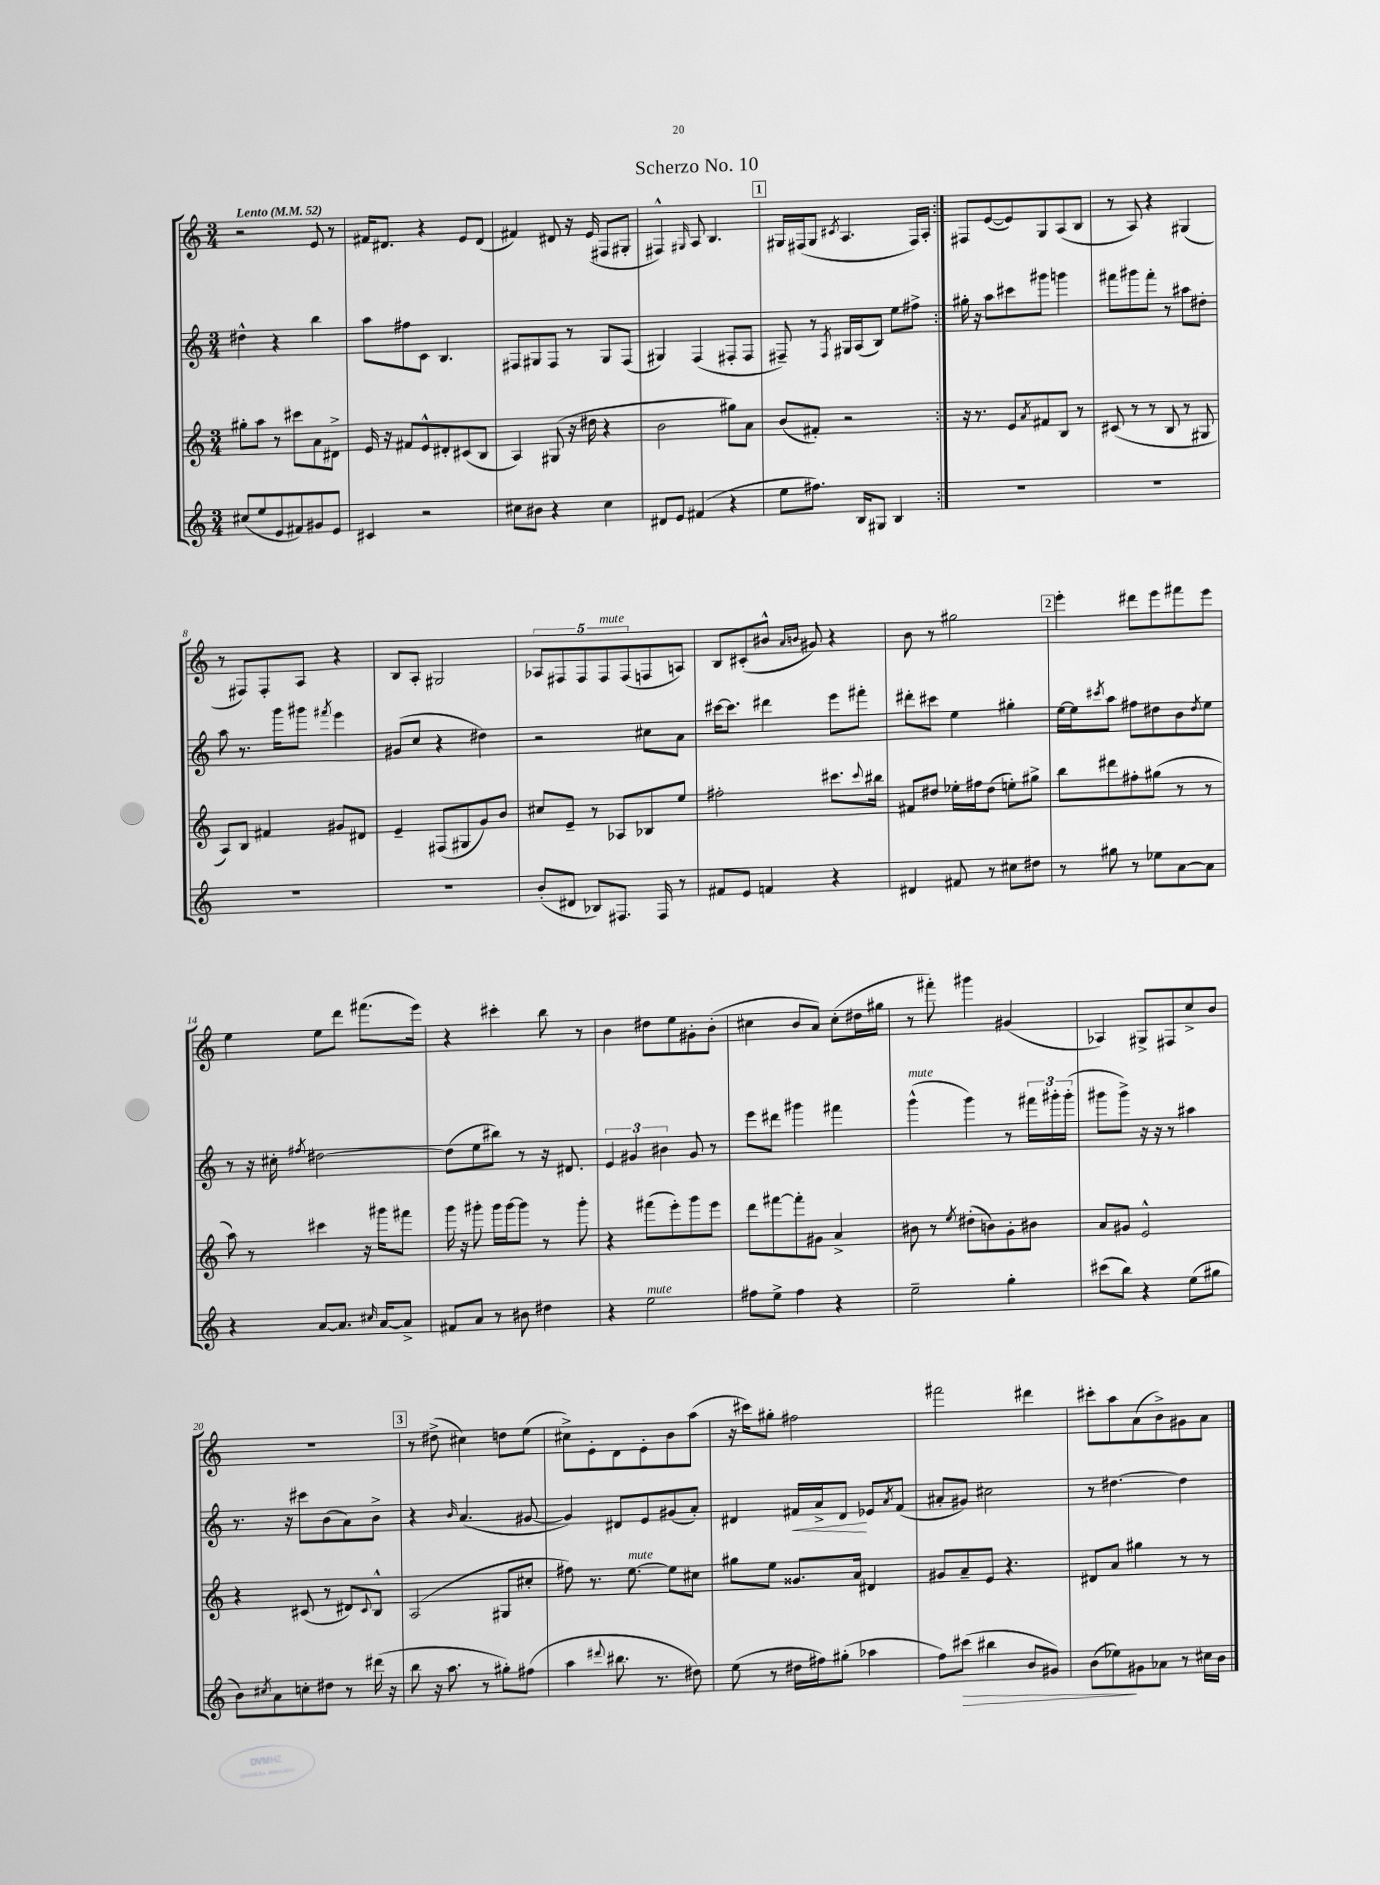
\header { title = "Scherzo No. 10" }
<<
\new StaffGroup <<
\new Staff = "s0" {
    \clef treble \key c \major \numericTimeSignature \time 3/4 \tempo "Lento" 4 = 52
    \repeat volta 2 { r2 e'8 r8 |
    fis'16 dis'8. r4 e'8 dis'8( |
    fis'4) dis'8 r16 e'16( fis8 gis8-. |
    fis4-^) \grace { gis16 } a8 b4. |
    \mark \markup { \box "1" } gis16 fis16( gis8 \acciaccatura { cis'8 } a4. fis16) a16-. | }
    fis8 e'8~( e'8) g8 a8( b8 |
    r8 a8) r4 gis4( |
    r8 fis8) fis8-. a8 r4 |
    b8 a8-. gis2 |
    \tuplet 5/4 { aes8 fis8 fis8 fis8^\markup { \italic "mute" } fis8( } f8 a8) |
    b8 cis'8-.( bis'8-^ \grace { a'16 b'16 } gis'8) r4 |
    b'8 r8 gis''2 |
    \mark \markup { \box "2" } e'''4-. dis'''8 e'''8 fis'''8 e'''8 |
    e''4 e''8 d'''8 fis'''8.( e'''16) |
    r4 cis'''4-. b''8 r8 |
    b'4 dis''8 e''8 gis'8-. b'8-.( |
    cis''4 b'8 a'8) cis''8-.( dis''16 gis''16 |
    r8 fis'''8-.) gis'''4 gis'4( |
    aes4) gis8-> fis8 c''8-> b'8 |
    R2. |
    \mark \markup { \box "3" } r8 dis''8->( cis''4) d''8 e''8( |
    cis''8->) e'8-. d'8 e'8-. b'8 a''8( |
    r16 cis'''16) gis''8-. fis''2 |
    fis'''2 dis'''4 |
    cis'''8-. a''8 a'8( b'8->) gis'8 a'8 \bar "|." |
}
\new Staff = "s1" {
    \clef treble \key c \major \numericTimeSignature \time 3/4
    \repeat volta 2 { dis''4-^ r4 b''4 |
    a''8 fis''8 c'8 b4. |
    fis8 gis8 fis8 r8 gis8 fis8( |
    gis4) f4( fis8-. fis8 |
    \mark \markup { \box "1" } fis8--) r8 \acciaccatura { fis8 } gis16 a16( b8) e''8 fis''8-> | }
    gis''16-. r16 a''8 cis'''8 gis'''8 g'''4 |
    fis'''8 gis'''8 fis'''8-. r8 ais''8 dis''8-. |
    a''8 r8. g'''16 gis'''8 \acciaccatura { fis'''8 } e'''4 |
    gis'8( c''8 r4 dis''4) |
    r2 cis''8 a'8 |
    cis'''16~ cis'''8. dis'''4 e'''8 fis'''8-. |
    dis'''8-. cis'''8 e''4 gis''4-. |
    \mark \markup { \box "2" } e''16~ e''16 \acciaccatura { cis'''8 } a''8 fis''8 dis''8 b'8 \acciaccatura { dis''8 } e''8 |
    r8 r16 cis''16-. \acciaccatura { fis''8 } dis''2~ |
    dis''8( e''8 bis''8) r8 r16 dis'8. |
    \tuplet 3/2 { e'4 gis'4 bis'4 } gis'8 r8 |
    e'''8 dis'''8 gis'''4 fis'''4 |
    g'''4-^^\markup { \italic "mute" }( g'''4) r8 \tuplet 3/2 { fis'''16 gis'''16-. gis'''16-.( } |
    gis'''8 gis'''8->) r16 r16 r8 ais''4 |
    r8. r16 cis'''8 b'8( a'8) b'8-> |
    \mark \markup { \box "3" } r4 \grace { b'16 } a'4.( gis'8~ |
    gis'4) dis'8 e'8 gis'8( a'8-.) |
    dis'4 fis'16\< a'16-> dis'8\! ees'8 \acciaccatura { a'8 } fis'8( |
    ais'8-. gis'8) cis''2 |
    r8 dis''4.~ dis''4 \bar "|." |
}
\new Staff = "s2" {
    \clef treble \key c \major \numericTimeSignature \time 3/4
    \repeat volta 2 { gis''8-. a''8 r8 cis'''8 a'8 dis'8-> |
    e'16 r16 fis'8 e'8-^ dis'8-. cis'8( b8 |
    a4) gis8( r16 dis''16 r4 |
    b'2 gis''8) a'8 |
    \mark \markup { \box "1" } b'8( fis'8-.) r2 | }
    r16 r8. e'8 \acciaccatura { a'8 } fis'8 b8 r8 |
    cis'8( r8 r8 b8 r8 gis8 |
    a8) b8 fis'4 gis'8 dis'8 |
    e'4-- fis8( gis8 g'8) b'8 |
    cis''8 e'8-- r8 aes8 bes8 e''8 |
    fis''2-. cis'''8. \appoggiatura { cis'''8 } bis''16 |
    fis'8 dis''8 ees''16-. fis''16 dis''8( e''8-.) gis''8-> |
    \mark \markup { \box "2" } b''8 dis'''8 fis''8-. gis''8( r8 r8 |
    a''8) r8 cis'''4 r16 gis'''16 fis'''8 |
    g'''16 r16 gis'''8-. gis'''16 gis'''16~ gis'''8 r8 gis'''8-. |
    r4 fis'''8( e'''8-.) g'''8 e'''8 |
    d'''8 fis'''8~ fis'''8-. gis'8 a'4-> |
    bis'8 r8 \acciaccatura { e''8 } dis''8-.( b'8) g'8-. bis'8 |
    a'8 gis'8 e'2-^ |
    r4 cis'8( r8 dis'8) \appoggiatura { cis'8 } b8-^ |
    \mark \markup { \box "3" } a2( gis8 cis''8-. |
    fis''8) r8. e''8.~^\markup { \italic "mute" } e''8 cis''8 |
    gis''8 e''8 gisis'8. a'16 dis'4 |
    gis'8 a'8-- e'8 r4. |
    dis'8 a'8 gis''4 r8 r8 \bar "|." |
}
\new Staff = "s3" {
    \clef treble \key c \major \numericTimeSignature \time 3/4
    \repeat volta 2 { cis''8( e''8 e'8 fis'8) gis'8 e'8 |
    cis'4 r2 |
    cis''8 bis'8 r4 cis''4 |
    dis'8 e'8 fis'4( r4 |
    \mark \markup { \box "1" } e''8 fis''8.) b16 gis8 b4 | }
    R2. |
    R2. |
    R2. |
    R2. |
    b'8-.( dis'8 bes8) fis8. fis16 r8 |
    fis'8 e'8 f'4 r4 |
    dis'4 fis'8 r8 cis''8 dis''8 |
    \mark \markup { \box "2" } r8 gis''8 r8 ees''8 a'8~ a'8 |
    r4 a'8~ a'8. \grace { cis''16 } a'16~ a'8-> |
    fis'8 a'8 r8 bis'8 dis''4 |
    r4 e''2^\markup { \italic "mute" } |
    fis''8 e''8-> fis''4 r4 |
    e''2-- g''4-. |
    cis'''8( b''8) r4 e''8( gis''8 |
    b'8) \acciaccatura { cis''8 } a'8 c''8-. dis''8 r8 dis'''16( r16 |
    \mark \markup { \box "3" } b''8 r16 a''8. r8 gis''8-.) fis''8( |
    a''4 \appoggiatura { dis'''8 } bis''8. r8. dis''8) |
    e''8( r8 dis''16 fis''16) gis''8-.( aes''4 |
    f''8) cis'''8\>( bis''4 b'8 gis'8) |
    b'8( ees''8\!) gis'8 aes'8 r8 cis''16 b'16 \bar "|." |
}
>>
>>
